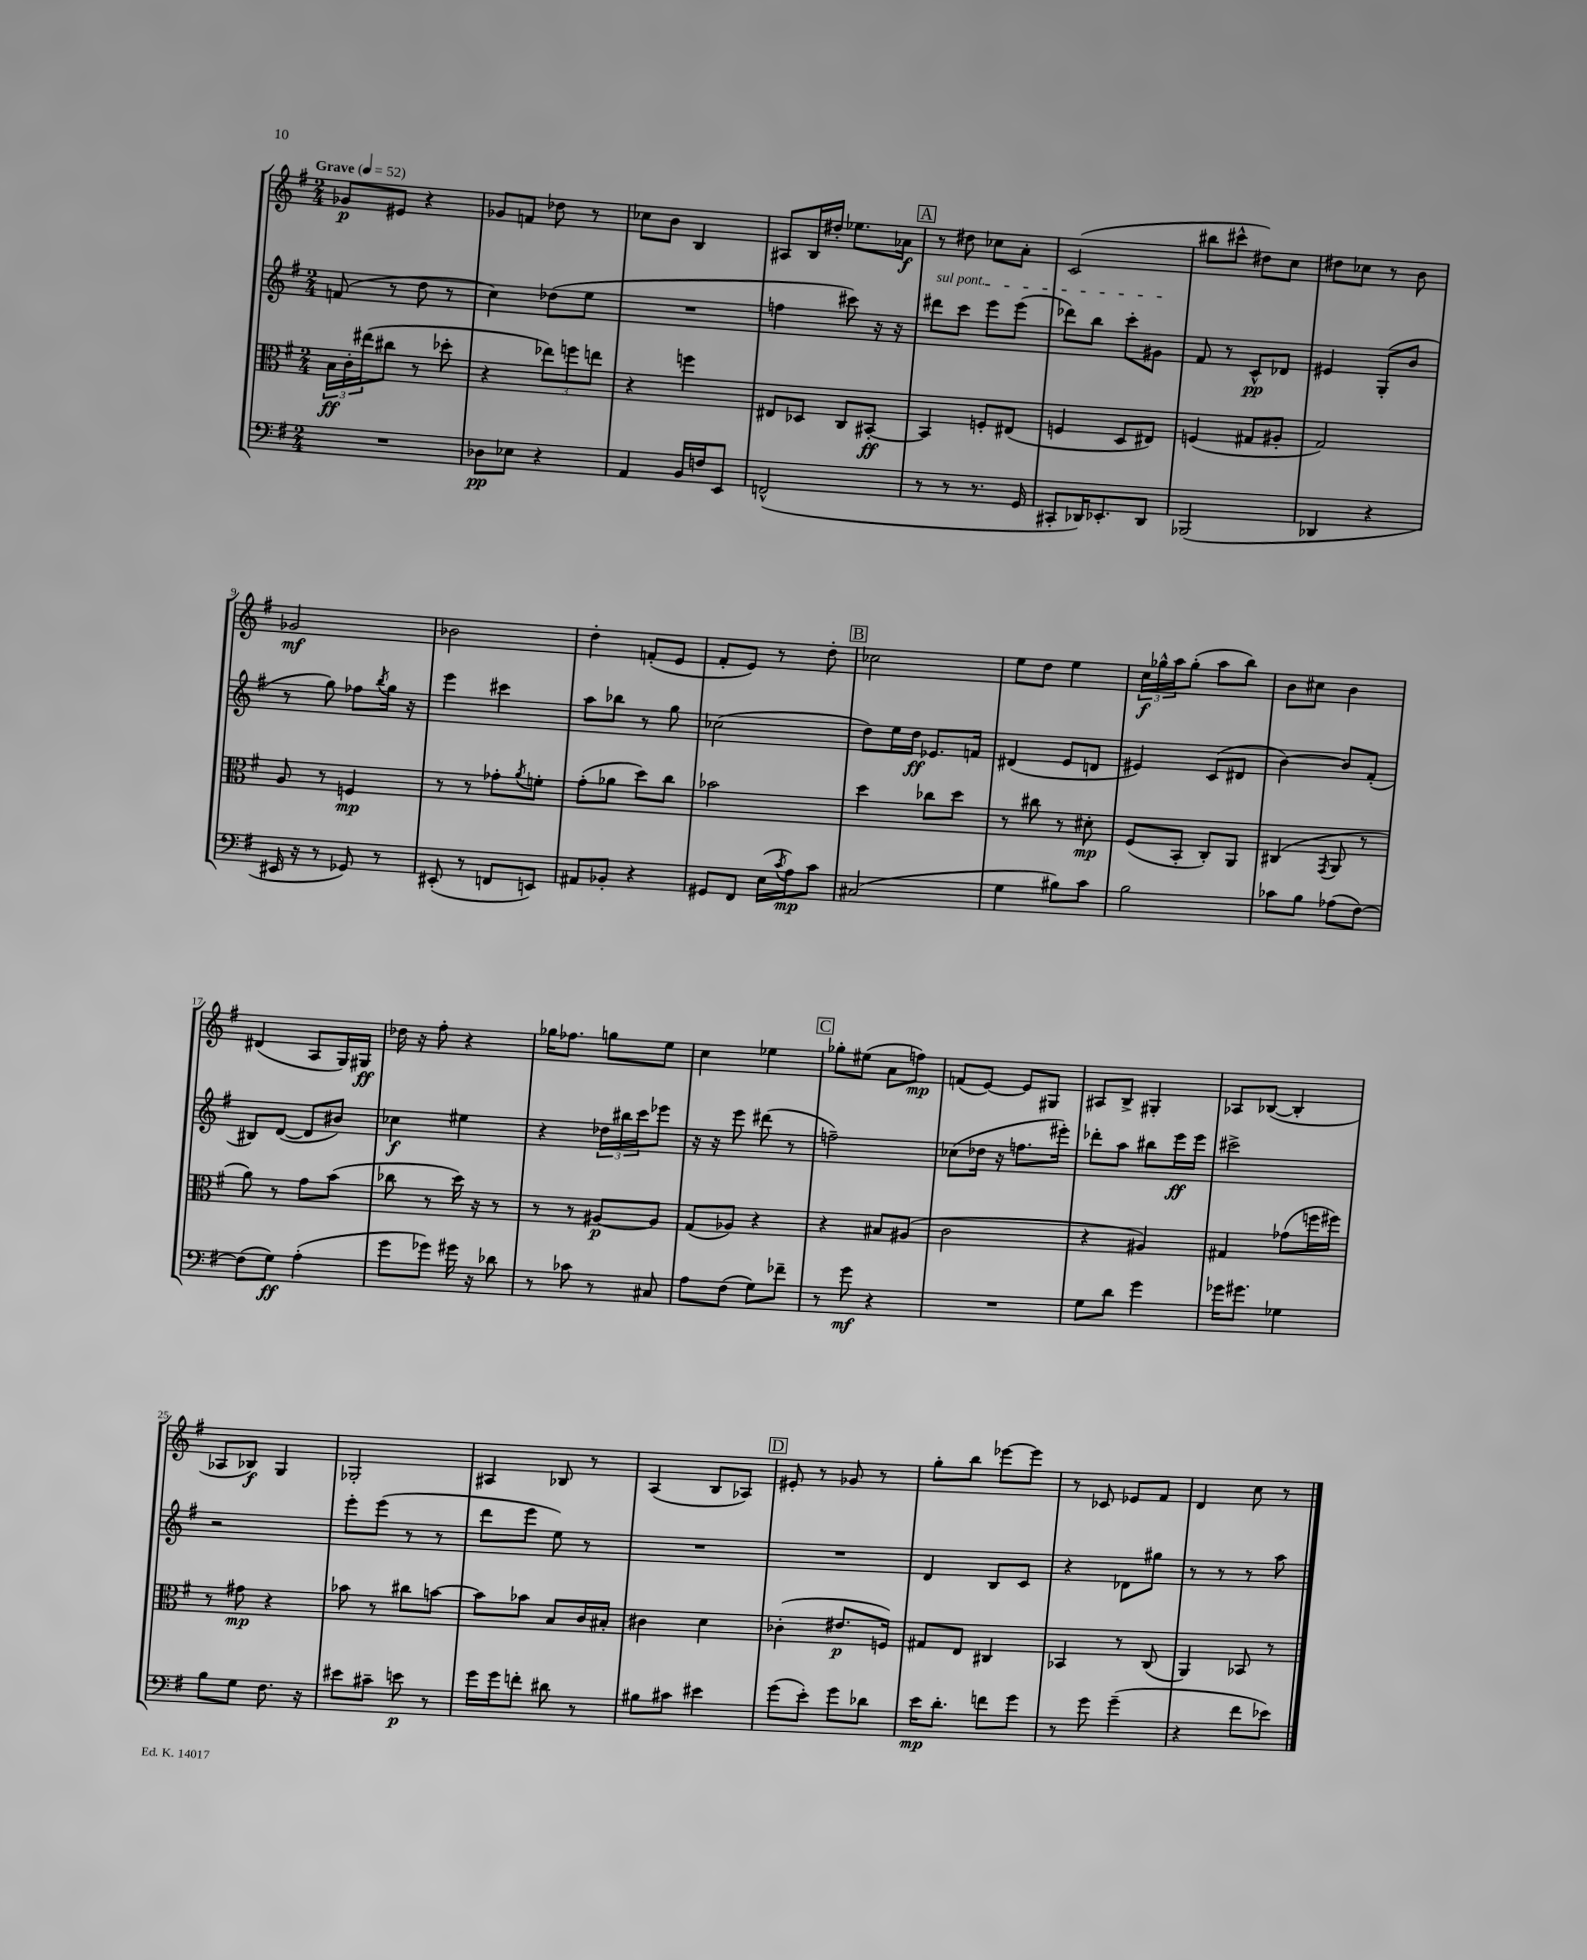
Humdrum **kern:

**kern	**dynam	**kern	**dynam	**kern	**dynam	**kern	**dynam
*part4	*part4	*part3	*part3	*part2	*part2	*part1	*part1
*staff4	*staff4	*staff3	*staff3	*staff2	*staff2	*staff1	*staff1
*clefF4	*	*clefC3	*	*clefG2	*	*clefG2	*
*k[f#]	*	*k[f#]	*	*k[f#]	*	*k[f#]	*
*M2/4	*	*M2/4	*	*M2/4	*	*M2/4	*
*MM52	*	*MM52	*	*MM52	*	*MM52	*
=1	=1	=1	=1	=1	=1	=1	=1
!	!	!	!	!	!	!LO:TX:a:B:t=Grave	!
2r	.	24B\LL	ff	(8fn/	.	8g-X/L	p
.	.	24c'\	.	.	.	.	.
.	.	(24ee#X\J	.	.	.	.	.
.	.	8cc#X\J	.	8r	.	8e#X/J	.
.	.	8r	.	8dd\	.	4r	.
.	.	8dd-X'\	.	8r	.	.	.
=2	=2	=2	=2	=2	=2	=2	=2
8D-X\L	pp	4r	.	4cc\)	.	8g-X/L	.
8E-X\J	.	.	.	.	.	8fn/J	.
4r	.	12ee-X\L)	.	(8dd-X\L	.	8dd-X\	.
.	.	12ffn\	.	.	.	.	.
.	.	.	.	8ee\J	.	8r	.
.	.	12een\J	.	.	.	.	.
=3	=3	=3	=3	=3	=3	=3	=3
4AA/	.	4r	.	2r	.	8cc-X\L	.
.	.	.	.	.	.	8b\J	.
16BB/LL	.	4ffn\	.	.	.	4B/	.
16Fn/J	.	.	.	.	.	.	.
8EE/J	.	.	.	.	.	.	.
=4	=4	=4	=4	=4	=4	=4	=4
(2FFn^^/	.	8E#X/L	.	4ffn\	.	8A#X/L	.
.	.	8D-X/J	.	.	.	16B/L	.
.	.	.	.	.	.	16dd#X'/JJ	.
.	.	8C/L	.	8ccc#X\)	.	8.ee-X\L	.
.	.	[8BB#X'/J	ff	16r	.	.	.
.	.	.	.	16r	.	16a-X\Jk	f
!!LO:REH:place=s1:t=A
=5	=5	=5	=5	=5	=5	=5	=5
!	!	!	!	!LO:TX:a:i:t=sul pont.	!	!	!
8r	.	4BB#/]	.	8ddd#X\L	.	8r	.
8r	.	.	.	8ccc\J	.	8dd#X\	.
8.r	.	8Fn'/L	.	8eee\L	.	8cc-X\L	.
.	.	(8E#X/J	.	(8eee\J	.	8a'\J	.
16GG/	.	.	.	.	.	.	.
=6	=6	=6	=6	=6	=6	=6	=6
8CC#X'/L	.	4Fn/	.	8ddd-X\L)	.	(2c/	.
16DD-X/K)	.	.	.	8bb\J	.	.	.
8.EE-X'/	.	.	.	.	.	.	.
.	.	8D/L	.	8ccc'\L	.	.	.
8DD-/J	.	8E#X/J)	.	8g#X\J	.	.	.
=7	=7	=7	=7	=7	=7	=7	=7
(2BBB-X/	.	(4Fn/	.	8f#/	.	8bb#X\L	.
.	.	.	.	8r	.	8ccc#X^^\J	.
.	.	8G#X/L	.	8c^^/L	pp	8dd#X\L)	.
.	.	8A#X'/J	.	8d-X/J	.	8cc\J	.
=8	=8	=8	=8	=8	=8	=8	=8
4DD-X/	.	2G/)	.	4e#X/	.	8dd#X\L	.
.	.	.	.	.	.	8cc-X\J	.
4r	.	.	.	(8G'/L	.	8r	.
.	.	.	.	8b/J	.	8b\	.
!!LO:LB:g=z
=9	=9	=9	=9	=9	=9	=9	=9
16EE#X/	.	8A/	.	8r	.	2g-X/	mf
16r	.	.	.	.	.	.	.
8r	.	8r	.	8gg\)	.	.	.
8GG-X/)	.	4Fn/	mp	8ff-X\L	.	.	.
.	.	.	.	8qbb/	.	.	.
8r	.	.	.	16gg\Jk	.	.	.
.	.	.	.	16r	.	.	.
=10	=10	=10	=10	=10	=10	=10	=10
(8EE#X'/	.	8r	.	4eee\	.	2b-X\	.
8r	.	8r	.	.	.	.	.
8FFn/L	.	8g-X'\L	.	4ccc#X\	.	.	.
.	.	8qa/	.	.	.	.	.
8EEn/J)	.	8fn'\J	.	.	.	.	.
=11	=11	=11	=11	=11	=11	=11	=11
8AA#X/L	.	(8g'\L	.	8aa\L	.	4dd'\	.
8BB-X'/J	.	8a-X\J	.	8bb-X\J	.	.	.
4r	.	8dd\L)	.	8r	.	(8fn'/L	.
.	.	8cc\J	.	8gg\	.	8e/J	.
=12	=12	=12	=12	=12	=12	=12	=12
8GG#X/L	.	2b-X\	.	(2cc-X\	.	8f#'/L	.
8FF#/J	.	.	.	.	.	8e/J)	.
(16E\LL	.	.	.	.	.	8r	.
8qc/	.	.	.	.	.	.	.
16A\J)	mp	.	.	.	.	.	.
8c\J	.	.	.	.	.	8dd'\	.
!!LO:REH:place=s1:t=B
=13	=13	=13	=13	=13	=13	=13	=13
(2C#X/	.	4dd\	.	8dd\L)	.	2cc-X\	.
.	.	.	.	16ee\L	.	.	.
.	.	.	.	16dd\JJ	ff	.	.
.	.	8cc-X\L	.	8.e-X/L	.	.	.
.	.	8dd\J	.	.	.	.	.
.	.	.	.	16fn/Jk	.	.	.
=14	=14	=14	=14	=14	=14	=14	=14
4G\	.	8r	.	(4d#X/	.	8ee\L	.
.	.	8cc#X\	.	.	.	8dd\J	.
8B#X\L)	.	8r	.	8e/L	.	4ee\	.
8c\J	.	8d#X'\	mp	8dn/J	.	.	.
=15	=15	=15	=15	=15	=15	=15	=15
2B\	.	(8F#/L	.	4e#X/)	.	24cc\LL	f
.	.	.	.	.	.	24gg-X^^\	.
.	.	.	.	.	.	24aa\J	.
.	.	8BB'/J	.	.	.	(8gg-'\J	.
.	.	8C'/L)	.	(8c/L	.	8aa\L	.
.	.	8AA/J	.	8d#X/J	.	8bb\J)	.
=16	=16	=16	=16	=16	=16	=16	=16
8c-X\L	.	(4C#X/	.	[4b\)	.	8b\L	.
8B\J	.	.	.	.	.	8cc#X\J	.
.	.	8qGG/	.	.	.	.	.
(8A-X\L	.	8AA/	.	8b/L]	.	4b\	.
[8F#\J)	.	8r	.	(8f#'/J	.	.	.
!!LO:LB:g=z
=17	=17	=17	=17	=17	=17	=17	=17
(8F#\L]	.	8a\)	.	8B#X/L)	.	(4d#X/	.
8G\J)	ff	8r	.	([8d/J	.	.	.
(4A'\	.	8g\L	.	8d/L]	.	8A/L	.
.	.	(8b\J	.	8b#X/J)	.	16G/L)	.
.	.	.	.	.	.	16G#X/JJ	ff
=18	=18	=18	=18	=18	=18	=18	=18
8g\L	.	8cc-X\	.	4cc-X\	f	16dd-X\	.
.	.	.	.	.	.	16r	.
8g-X\J)	.	8r	.	.	.	8ff#'\	.
16g#X\	.	16dd\)	.	4ee#X\	.	4r	.
16r	.	16r	.	.	.	.	.
8d-X\	.	8r	.	.	.	.	.
=19	=19	=19	=19	=19	=19	=19	=19
8r	.	8r	.	4r	.	16gg-X\KL	.
.	.	.	.	.	.	8.ff-X\J	.
8c-X\	.	8r	.	.	.	.	.
8r	.	[8A#X/L	p	24dd-X\LL	.	8ggn\L	.
.	.	.	.	24bb#X\	.	.	.
.	.	.	.	24ccc\J	.	.	.
8C#X/	.	8A#/J]	.	8eee-X\J	.	8ee\J	.
=20	=20	=20	=20	=20	=20	=20	=20
8A\L	.	(8G/L	.	16r	.	4cc\	.
.	.	.	.	16r	.	.	.
(8F#\J	.	8A-X/J)	.	8eee\	.	.	.
8G\L)	.	4r	.	(8ddd#X\	.	4ee-X\	.
8f-X~\J	.	.	.	8r	.	.	.
!!LO:REH:place=s1:t=C
=21	=21	=21	=21	=21	=21	=21	=21
8r	.	4r	.	2ffn~\)	.	8gg-X'\L	.
8g\	mf	.	.	.	.	(8ee#X\J	.
4r	.	8B#X/L	.	.	.	8a\L	.
.	.	(8A#X/J	.	.	.	8ffn\J)	mp
=22	=22	=22	=22	=22	=22	=22	=22
2r	.	2c\	.	(8cc-X\L	.	(8fn/L	.
.	.	.	.	16dd-X\Jk	.	[8e/J)	.
.	.	.	.	16r	.	.	.
.	.	.	.	8.ffn\L	.	8e/L]	.
.	.	.	.	.	.	8G#X/J	.
.	.	.	.	16eee#X'\Jk)	.	.	.
=23	=23	=23	=23	=23	=23	=23	=23
8G\L	.	4r	.	8ddd-X'\L	.	8A#X/L	.
8d\J	.	.	.	8aa\J	.	8B^/J	.
4g\	.	4A#X/)	.	8bb#X\L	.	4G#X'/	.
.	.	.	.	16eee\L	ff	.	.
.	.	.	.	16eee\JJ	.	.	.
=24	=24	=24	=24	=24	=24	=24	=24
16g-X\KL	.	4G#X/	.	2ccc#X^\	.	8A-X/L	.
8.g#X\J	.	.	.	.	.	.	.
.	.	.	.	.	.	([8B-X/J	.
4G-X\	.	(8g-X\L	.	.	.	4B-'/]	.
.	.	16ffn\L	.	.	.	.	.
.	.	16ff#X\JJ)	.	.	.	.	.
!!LO:LB:g=z
=25	=25	=25	=25	=25	=25	=25	=25
8B\L	.	8r	.	2r	.	8A-X/L	.
8G\J	.	8g#X\	mp	.	.	8B-X/J)	f
8.F#\	.	4r	.	.	.	4G/	.
16r	.	.	.	.	.	.	.
=26	=26	=26	=26	=26	=26	=26	=26
8e#X\L	.	8b-X\	.	8eee'\L	.	2G-X'/	.
8c#X~\J	.	8r	.	(8eee\J	.	.	.
8en\	p	8cc#X\L	.	8r	.	.	.
8r	.	[8bn\J	.	8r	.	.	.
=27	=27	=27	=27	=27	=27	=27	=27
16g\LL	.	8b\L]	.	8ddd\L	.	4A#X/	.
16g\J	.	.	.	.	.	.	.
8fn'\J	.	8b-X\J	.	8eee\J	.	.	.
8d#X\	.	8B/L	.	8ee\)	.	8B-X/	.
8r	.	16c/L	.	8r	.	8r	.
.	.	16B#X'/JJ	.	.	.	.	.
=28	=28	=28	=28	=28	=28	=28	=28
8B#X\L	.	4c#X\	.	2r	.	(4A/	.
8c#X\J	.	.	.	.	.	.	.
4e#X\	.	4d\	.	.	.	8B/L	.
.	.	.	.	.	.	8A-X/J)	.
!!LO:REH:place=s1:t=D
=29	=29	=29	=29	=29	=29	=29	=29
(8g\L	.	(4c-X'\	.	2r	.	8e#X'/	.
8e'\J)	.	.	.	.	.	8r	.
8g\L	.	8.e#X/L	p	.	.	8g-X/	.
8d-X\J	.	.	.	.	.	8r	.
.	.	16Fn/Jk)	.	.	.	.	.
=30	=30	=30	=30	=30	=30	=30	=30
16e\KL	mp	8G#X/L	.	4d/	.	8gg'\L	.
8.d'\J	.	.	.	.	.	.	.
.	.	8E/J	.	.	.	8bb\J	.
8fn\L	.	4C#X/	.	8B/L	.	[8eee-X\L	.
8g\J	.	.	.	8c/J	.	8eee-\J]	.
=31	=31	=31	=31	=31	=31	=31	=31
8r	.	4BB-X/	.	4r	.	8r	.
8g\	.	.	.	.	.	8c-X/	.
(4g~\	.	8r	.	8d-X\L	.	8e-X/L	.
.	.	(8C/	.	8gg#X\J	.	8f#/J	.
=32	=32	=32	=32	=32	=32	=32	=32
4r	.	4AA/)	.	8r	.	4d/	.
.	.	.	.	8r	.	.	.
8f#\L	.	8BB-X/	.	8r	.	8cc\	.
8e-X\J)	.	8r	.	8aa\	.	8r	.
==	==	==	==	==	==	==	==
*-	*-	*-	*-	*-	*-	*-	*-
